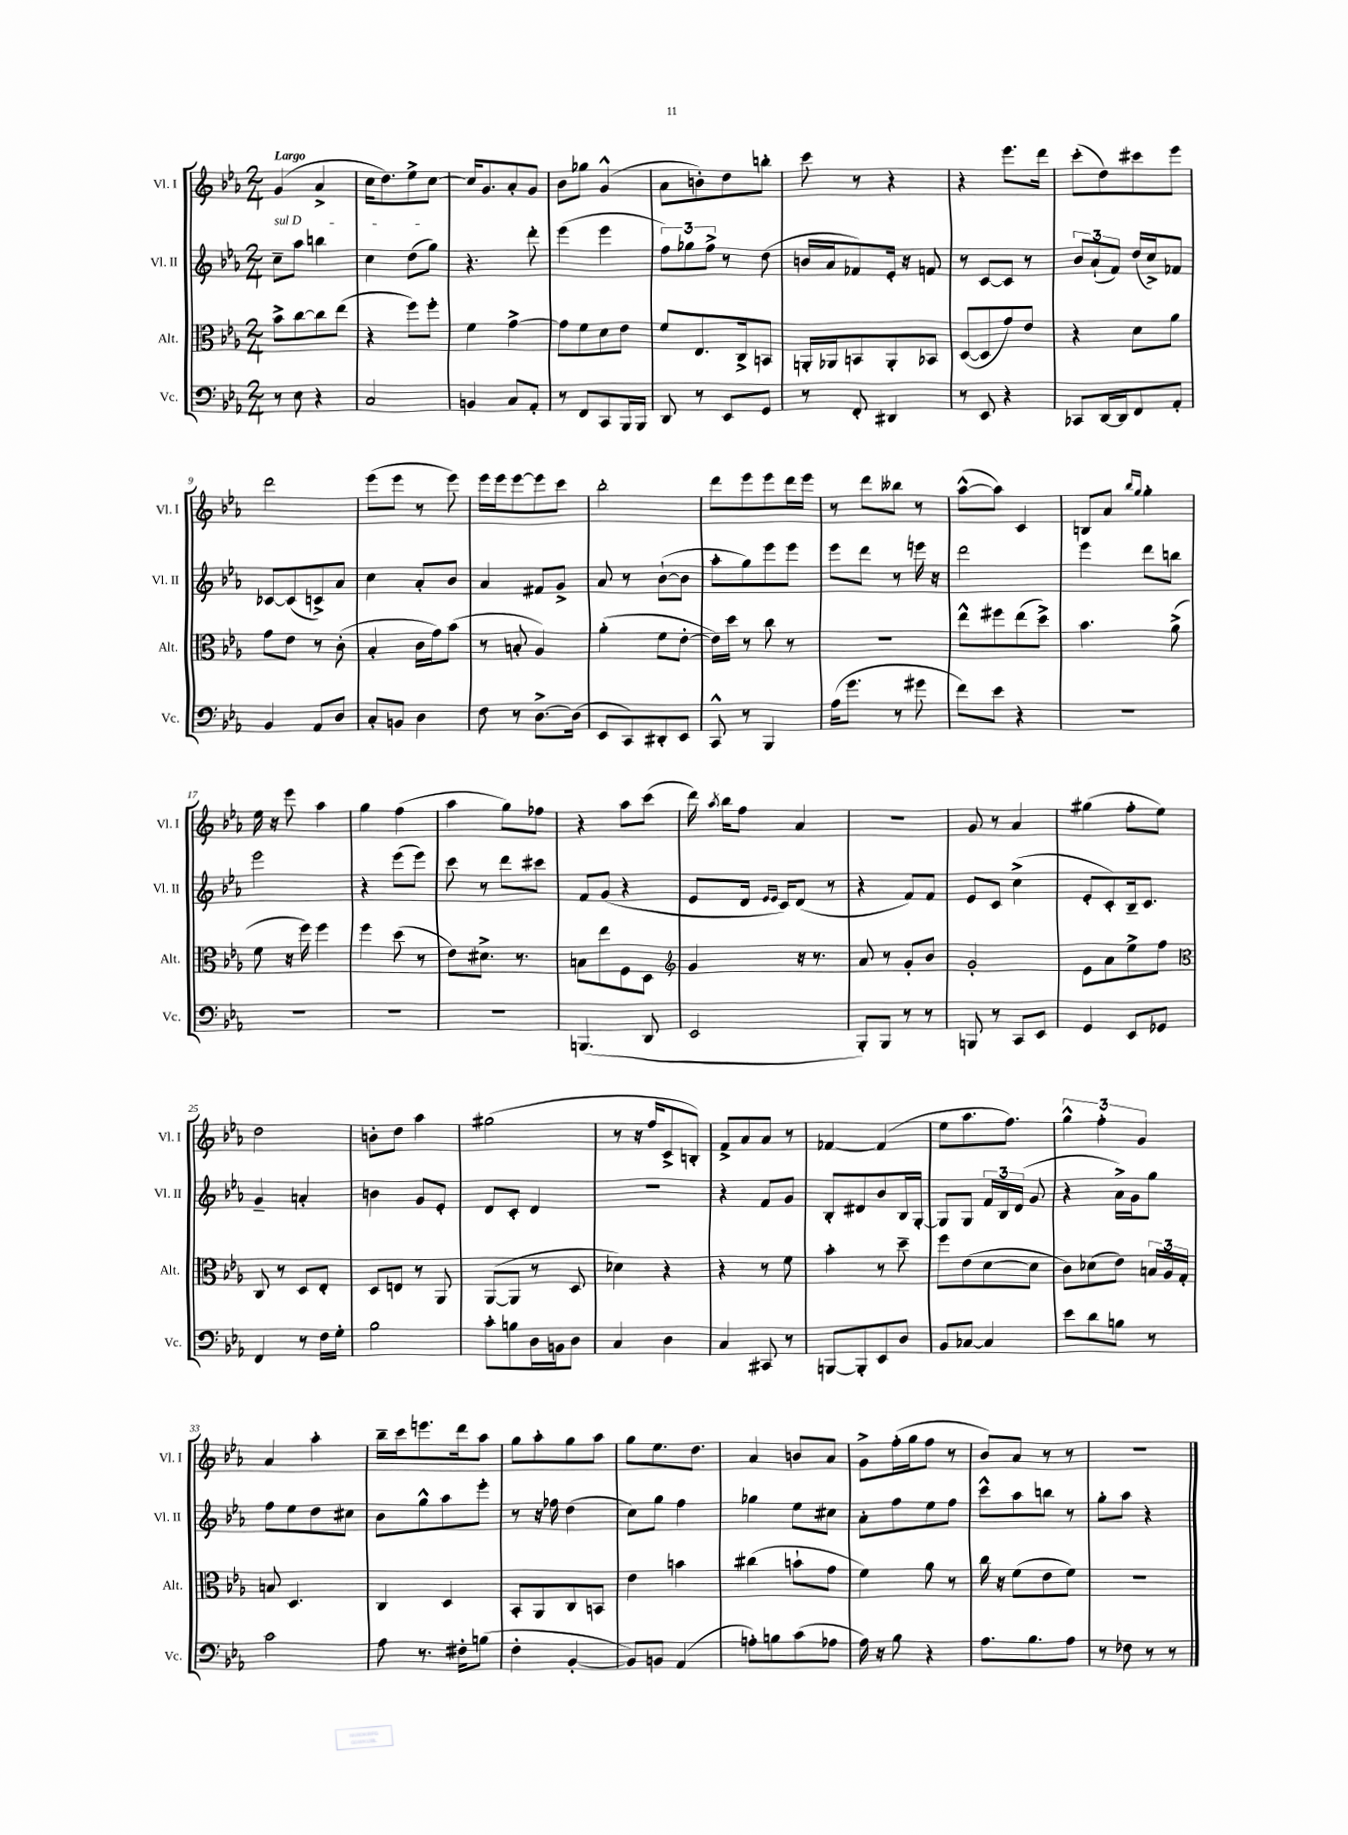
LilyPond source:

<<
\new StaffGroup <<
\new Staff = "s0" \with { instrumentName = "Vl. I" shortInstrumentName = "Vl. I" } {
    \clef treble \key ees \major \numericTimeSignature \time 2/4 \tempo "Largo"
    \autoBeamOff g'4( aes'4-> |
    c''16[ d''8.) ees''8-> c''8]~ |
    c''16[ g'8. aes'8-. g'8] |
    bes'8[ ges''8] g'4-^( |
    aes'8[ b'8-.) d''8 b''8]-. |
    c'''8 r8 r4 |
    r4 ees'''8.[ d'''16] |
    c'''8[-.( d''8) cis'''8 ees'''8] |
    d'''2 |
    ees'''8[( ees'''8] r8 ees'''8) |
    ees'''16[ ees'''16 ees'''8~ ees'''8 c'''8] |
    bes''2-. |
    d'''8[ ees'''8 ees'''8 d'''16 ees'''16] |
    r8 d'''8[ beses''8] r8 |
    aes''8[~-^( aes''8]) c'4 |
    b8[ aes'8] \grace { bes''16[ g''16] } g''4-. |
    ees''16 r16 ees'''8 aes''4 |
    g''4 f''4( |
    aes''4 g''8[) fes''8] |
    r4 aes''8[ c'''8]( |
    d'''16) \acciaccatura { aes''8 } bes''16[ f''8] aes'4 |
    R2 |
    g'8 r8 aes'4 |
    gis''4( f''8[-. ees''8]) |
    d''2 |
    b'8[-. d''8] aes''4 |
    gis''2( |
    r8 r16 f''16[ c'8-> b8]-.) |
    f'8[-> aes'8 aes'8] r8 |
    fes'4~ fes'4( |
    ees''8[ aes''8. f''8.]) |
    \tuplet 3/2 { g''4-^ f''4-. g'4 } |
    aes'4 aes''4-. |
    bes''16[-- c'''16 e'''8. d'''16 aes''8] |
    g''8[ aes''8-. g''8 aes''8] |
    g''8[ ees''8. d''8.] |
    aes'4 b'8[ aes'8] |
    g'8[-> f''16-.( g''16 f''8] r8 |
    bes'8[) aes'8] r8 r8 |
    R2 \bar "|." |
}
\new Staff = "s1" \with { instrumentName = "Vl. II" shortInstrumentName = "Vl. II" } {
    \clef treble \key ees \major \numericTimeSignature \time 2/4
    \autoBeamOff \once \override TextSpanner.bound-details.left.text = \markup { \italic "sul D" } c''8[--\startTextSpan aes''8] b''4 |
    c''4 d''8[( g''8]\stopTextSpan) |
    r4. d'''8-. |
    ees'''4( ees'''4 |
    \tuplet 3/2 { f''8[) ges''8 f''8]-> } r8 d''8( |
    b'16[ aes'16 fes'8) ees'16]-. r16 f'8 |
    r8 c'8[~ c'8] r8 |
    \tuplet 3/2 { bes'8[ aes'8-!( f'8]) } d''16[( c''16->) fes'8] |
    ces'8[~ ces'8( c'8->) aes'8] |
    c''4 aes'8[-. bes'8] |
    aes'4 fis'8[ g'8]-> |
    aes'8 r8 bes'8[~-!( bes'8] |
    aes''8[-. g''8) ees'''8 ees'''8] |
    ees'''8[ d'''8] r8 e'''16 r16 |
    d'''2 |
    ees'''4 d'''8[ b''8] |
    ees'''2 |
    r4 ees'''8[( ees'''8]) |
    c'''8 r8 d'''8[ cis'''8] |
    f'8[ g'8]( r4 |
    ees'8[ d'16] \grace { ees'16[ ees'16] } c'16[) d'8]( r8 |
    r4 f'8[) f'8] |
    ees'8[ c'8] c''4->( |
    ees'8[-. c'8-.) bes16-- c'8.] |
    g'4-- a'4-. |
    b'4 g'8[ ees'8]-. |
    d'8[ c'8]-. d'4 |
    R2 |
    r4 f'8[ g'8] |
    bes8[-. dis'8 bes'8 bes16 g16]~-. |
    g8[ g8] \tuplet 3/2 { f'16[ bes16 d'16]( } g'8 |
    r4 aes'16[->) g'16 g''8] |
    f''8[ ees''8 d''8 cis''8] |
    bes'8[ g''8-^ aes''8 ees'''8]-. |
    r8 r16 fes''16 d''4( |
    c''8[) g''8] f''4 |
    ges''4 ees''8[ cis''8] |
    aes'8[-. f''8 ees''8 f''8] |
    c'''8[-^ aes''8 b''8] r8 |
    g''8[-. aes''8] r4 \bar "|." |
}
\new Staff = "s2" \with { instrumentName = "Alt." shortInstrumentName = "Alt." } {
    \clef alto \key ees \major \numericTimeSignature \time 2/4
    \autoBeamOff bes'8[-> c''8~ c''8 ees''8]( |
    r4 f''8[) f''8]-. |
    f'4 g'4~-> |
    g'8[ f'8 d'8 ees'8] |
    f'8[ ees8. c16-> b,8] |
    a,16[-. aes,16 b,8 aes,8-. bes,8] |
    d8[~( d8 g'8) ees'8] |
    r4 d'8[ aes'8] |
    g'8[ ees'8] r8 c'8-.( |
    bes4-. c'16[ g'16) bes'8]( |
    r8 b8-. aes4) |
    aes'4-.( f'8[ ees'8]~-. |
    ees'16[) d''16] r8 c''8 r8 |
    r2 |
    ees''8[-^ fis''8 ees''8( d''8]->) |
    bes'4. aes'8->( |
    f'8 r16 f''16) f''4 |
    f''4 d''8( r8 |
    ees'8[) dis'8.]-> r8. |
    b8[ ees''8 f8 d8] |
    \clef treble g'4 r16 r8. |
    aes'8 r8 g'8[-. bes'8] |
    g'2-. |
    ees'8[ aes'8 ees''8-> f''8] |
    \clef alto c8 r8 d8[ ees8]-. |
    d8[ e8] r8 aes,8 |
    aes,8[~( aes,8] r8 d8 |
    des'4) r4 |
    r4 r8 f'8 |
    bes'4-. r8 d''8-- |
    f''8[ ees'8( d'8~ d'8] |
    c'8[) des'8( ees'8]) \tuplet 3/2 { b16[ aes16 g16]-. } |
    b8 d4. |
    c4 d4 |
    bes,8[-. aes,8 c8 b,8] |
    ees'4 b'4 |
    cis''4( b'8[-! g'8] |
    f'4) aes'8 r8 |
    c''16 r16 f'8[( ees'8 f'8]) |
    R2 \bar "|." |
}
\new Staff = "s3" \with { instrumentName = "Vc." shortInstrumentName = "Vc." } {
    \clef bass \key ees \major \numericTimeSignature \time 2/4
    \autoBeamOff r8 ees8 r4 |
    c2 |
    b,4 c8[ aes,8]-. |
    r8 f,8[ c,8 bes,,16 bes,,16] |
    d,8 r8 ees,8[ g,8] |
    r8 f,8-. dis,4 |
    r8 ees,8 r4 |
    ces,8[ d,16~ d,16 f,8 aes,8]-. |
    bes,4 aes,8[ d8] |
    c8[-. b,8] d4 |
    f8 r8 d8.[~-> d16]( |
    ees,8[ c,8) dis,8-. ees,8] |
    c,8-^ r8 bes,,4 |
    aes16[( g'8.] r8 gis'8 |
    f'8[) ees'8] r4 |
    R2 |
    R2 |
    R2 |
    R2 |
    b,,4.( d,8 |
    ees,2 |
    bes,,8[-.) bes,,8] r8 r8 |
    b,,8 r8 c,8[ ees,8] |
    g,4 ees,8[ ges,8] |
    f,4 r8 f16[ g16]-. |
    bes2 |
    c'8[-. b8 d16 b,16 d8] |
    c4 d4 |
    c4 cis,8 r8 |
    b,,8[~ b,,8-. ees,8 d8] |
    bes,8[ ces8]~ ces4 |
    ees'8[ d'8 b8] r8 |
    c'2 |
    aes8 r8. fis16[-. b8]( |
    f4-. bes,4~-. |
    bes,8[) b,8] aes,4( |
    a8[-.) b8 c'8( aes8] |
    aes16) r16 bes8 r4 |
    aes8.[ bes8. aes8] |
    r8 fes8 r8 r8 \bar "|." |
}
>>
>>
